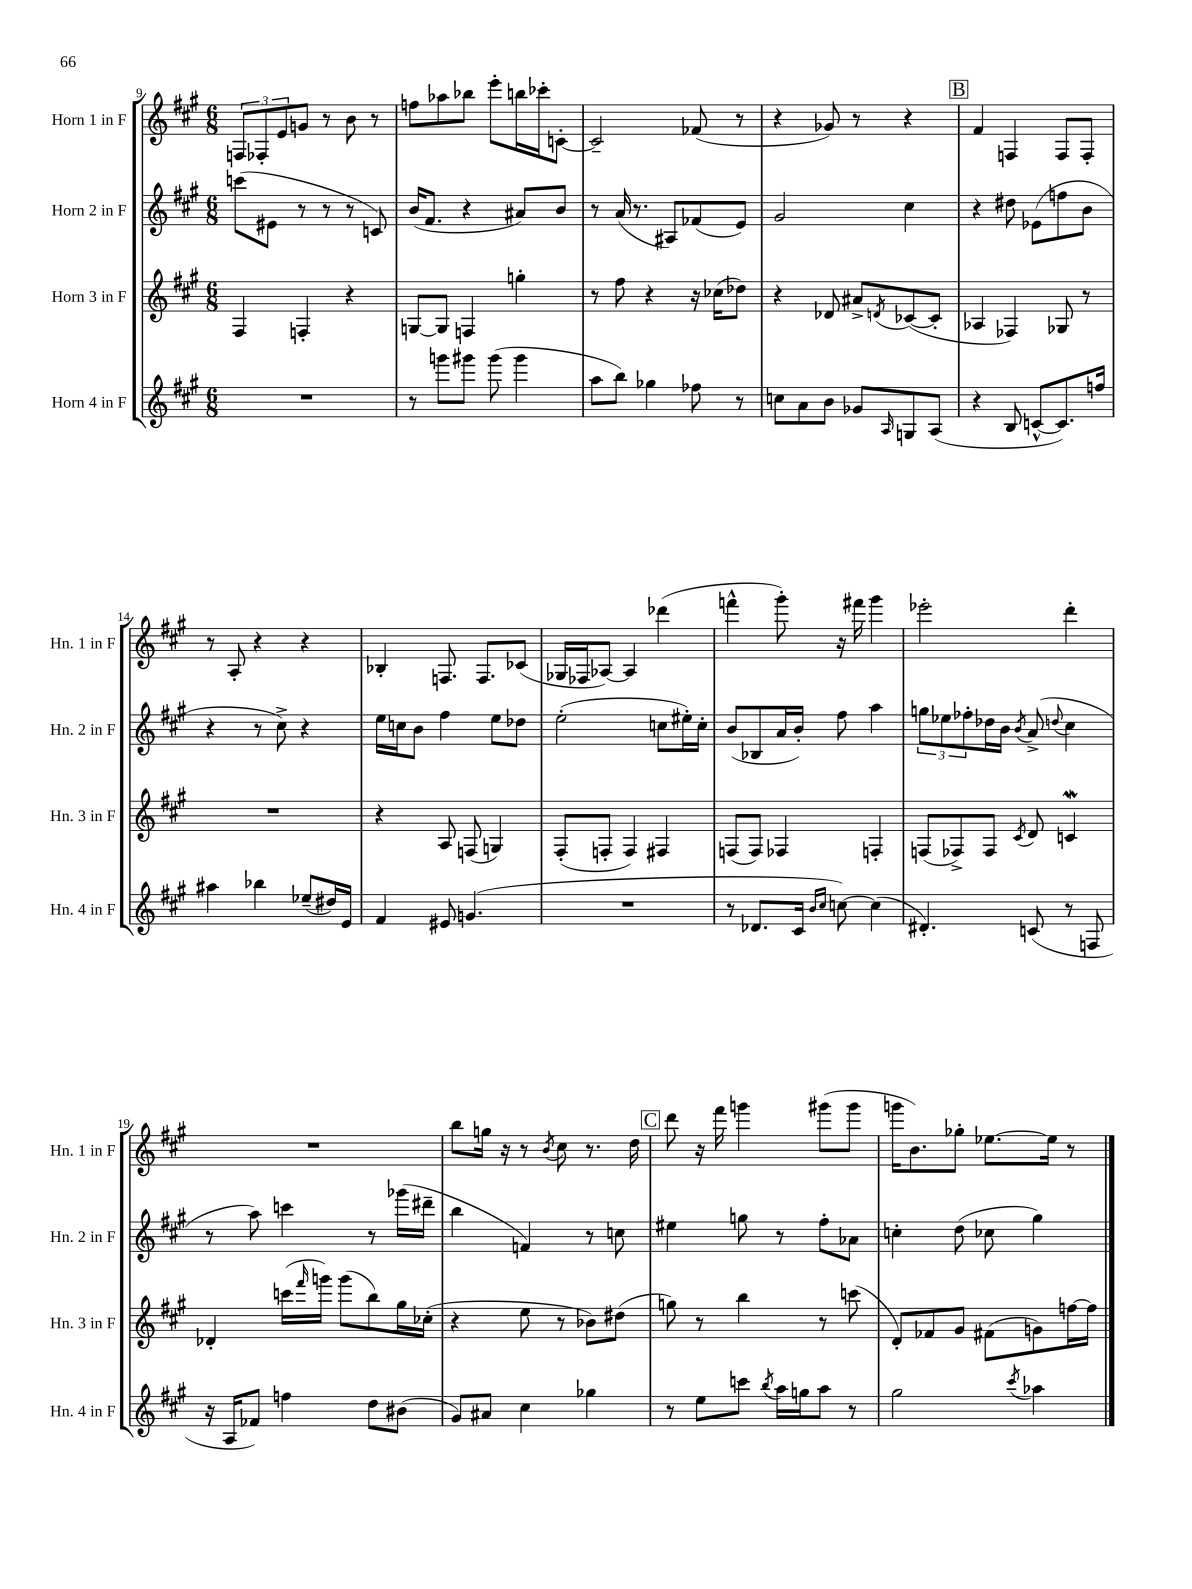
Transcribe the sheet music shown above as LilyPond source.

<<
\new StaffGroup <<
\new Staff = "s0" \with { instrumentName = "Horn 1 in F" shortInstrumentName = "Hn. 1 in F" } {
    \clef treble \key a \major \numericTimeSignature \time 6/8
    \tuplet 3/2 { f8 fes8-. e'8 } g'8 r8 b'8 r8 |
    f''8 aes''8 bes''8 e'''8-. b''16 ces'''16-. c'8~-. |
    c'2-- fes'8( r8 |
    r4 ges'8) r8 r4 |
    \mark \markup { \box "B" } fis'4 f4 f8 f8-. |
    r8 a8-. r4 r4 |
    bes4-. f8. f8. ces'8( |
    ges16 fes16 aes8~) aes4 des'''4( |
    f'''4-^ gis'''8-.) r16 fis'''16 gis'''4 |
    ees'''2-. d'''4-. |
    R2. |
    b''8 g''16 r16 r8 \acciaccatura { b'8 } cis''8 r8. d''16 |
    \mark \markup { \box "C" } d'''8 r16 fis'''16 g'''4 gis'''8( gis'''8 |
    g'''16 b'8.) ges''8-. ees''8.~ ees''16 r8 \bar "|." |
}
\new Staff = "s1" \with { instrumentName = "Horn 2 in F" shortInstrumentName = "Hn. 2 in F" } {
    \clef treble \key a \major \numericTimeSignature \time 6/8
    c'''8( eis'8 r8 r8 r8 c'8) |
    b'16( fis'8. r4 ais'8) b'8 |
    r8 a'16( r8. ais8) fes'8( e'8) |
    gis'2 cis''4 |
    \mark \markup { \box "B" } r4 dis''8 ees'8( f''8 b'8 |
    r4 r8 cis''8->) r4 |
    e''16 c''16 b'8 fis''4 e''8 des''8 |
    e''2-.( c''8 eis''16-.) c''16-. |
    b'8( bes8 a'16 b'16-.) fis''8 a''4 |
    \tuplet 3/2 { g''8 ees''8 fes''8-. } des''16 b'16 \acciaccatura { b'8 } a'8->( \appoggiatura { d''8 } cis''4 |
    r8 a''8) c'''4 r8 ges'''16( dis'''16-- |
    b''4 f'4) r8 c''8 |
    \mark \markup { \box "C" } eis''4 g''8 r8 fis''8-. aes'8 |
    c''4-. d''8( ces''8 gis''4) \bar "|." |
}
\new Staff = "s2" \with { instrumentName = "Horn 3 in F" shortInstrumentName = "Hn. 3 in F" } {
    \clef treble \key a \major \numericTimeSignature \time 6/8
    fis4 f4-. r4 |
    g8~ g8 f4 g''4-. |
    r8 fis''8 r4 r16 ces''16( des''8) |
    r4 des'8 ais'8-> \acciaccatura { d'8 } ces'8~( ces'8-. |
    \mark \markup { \box "B" } aes4 fes4) ges8 r8 |
    R2. |
    r4 a8 f8( g4) |
    fis8-.( f8-. f4) fis4 |
    f8( f8) fes4 f4-. |
    f8( fes8->) fes8 \acciaccatura { cis'8 } d'8 c'4\mordent |
    des'4-. c'''16( \grace { fis'''16 } g'''16) g'''8( b''8) gis''16 ces''16-.( |
    r4 e''8 r8 bes'8) dis''8( |
    \mark \markup { \box "C" } g''8) r8 b''4 r8 c'''8( |
    d'8-.) fes'8 gis'8 fis'8( g'8) f''16~ f''16 \bar "|." |
}
\new Staff = "s3" \with { instrumentName = "Horn 4 in F" shortInstrumentName = "Hn. 4 in F" } {
    \clef treble \key a \major \numericTimeSignature \time 6/8
    R2. |
    r8 g'''8 gis'''8 gis'''8( gis'''4 |
    a''8 b''8) ges''4 fes''8 r8 |
    c''8 a'8 b'8 ges'8 \grace { a16 } g8 a8( |
    \mark \markup { \box "B" } r4 b8 c'8~-^ c'8.) f''16 |
    ais''4 bes''4 ees''8--( dis''16) e'16 |
    fis'4 eis'8 g'4.( |
    R2. |
    r8 des'8. cis'16 \grace { b'16 cis''16 } c''8~) c''4( |
    dis'4.-.) c'8( r8 f8 |
    r16 a16 fes'8) f''4 d''8 bis'8( |
    gis'8) ais'8 cis''4 ges''4 |
    \mark \markup { \box "C" } r8 e''8 c'''8 \acciaccatura { b''8 } a''16 g''16 a''8 r8 |
    gis''2 \acciaccatura { cis'''8 } aes''4 \bar "|." |
}
>>
>>
\layout { \context { \Score currentBarNumber = #9 } }
